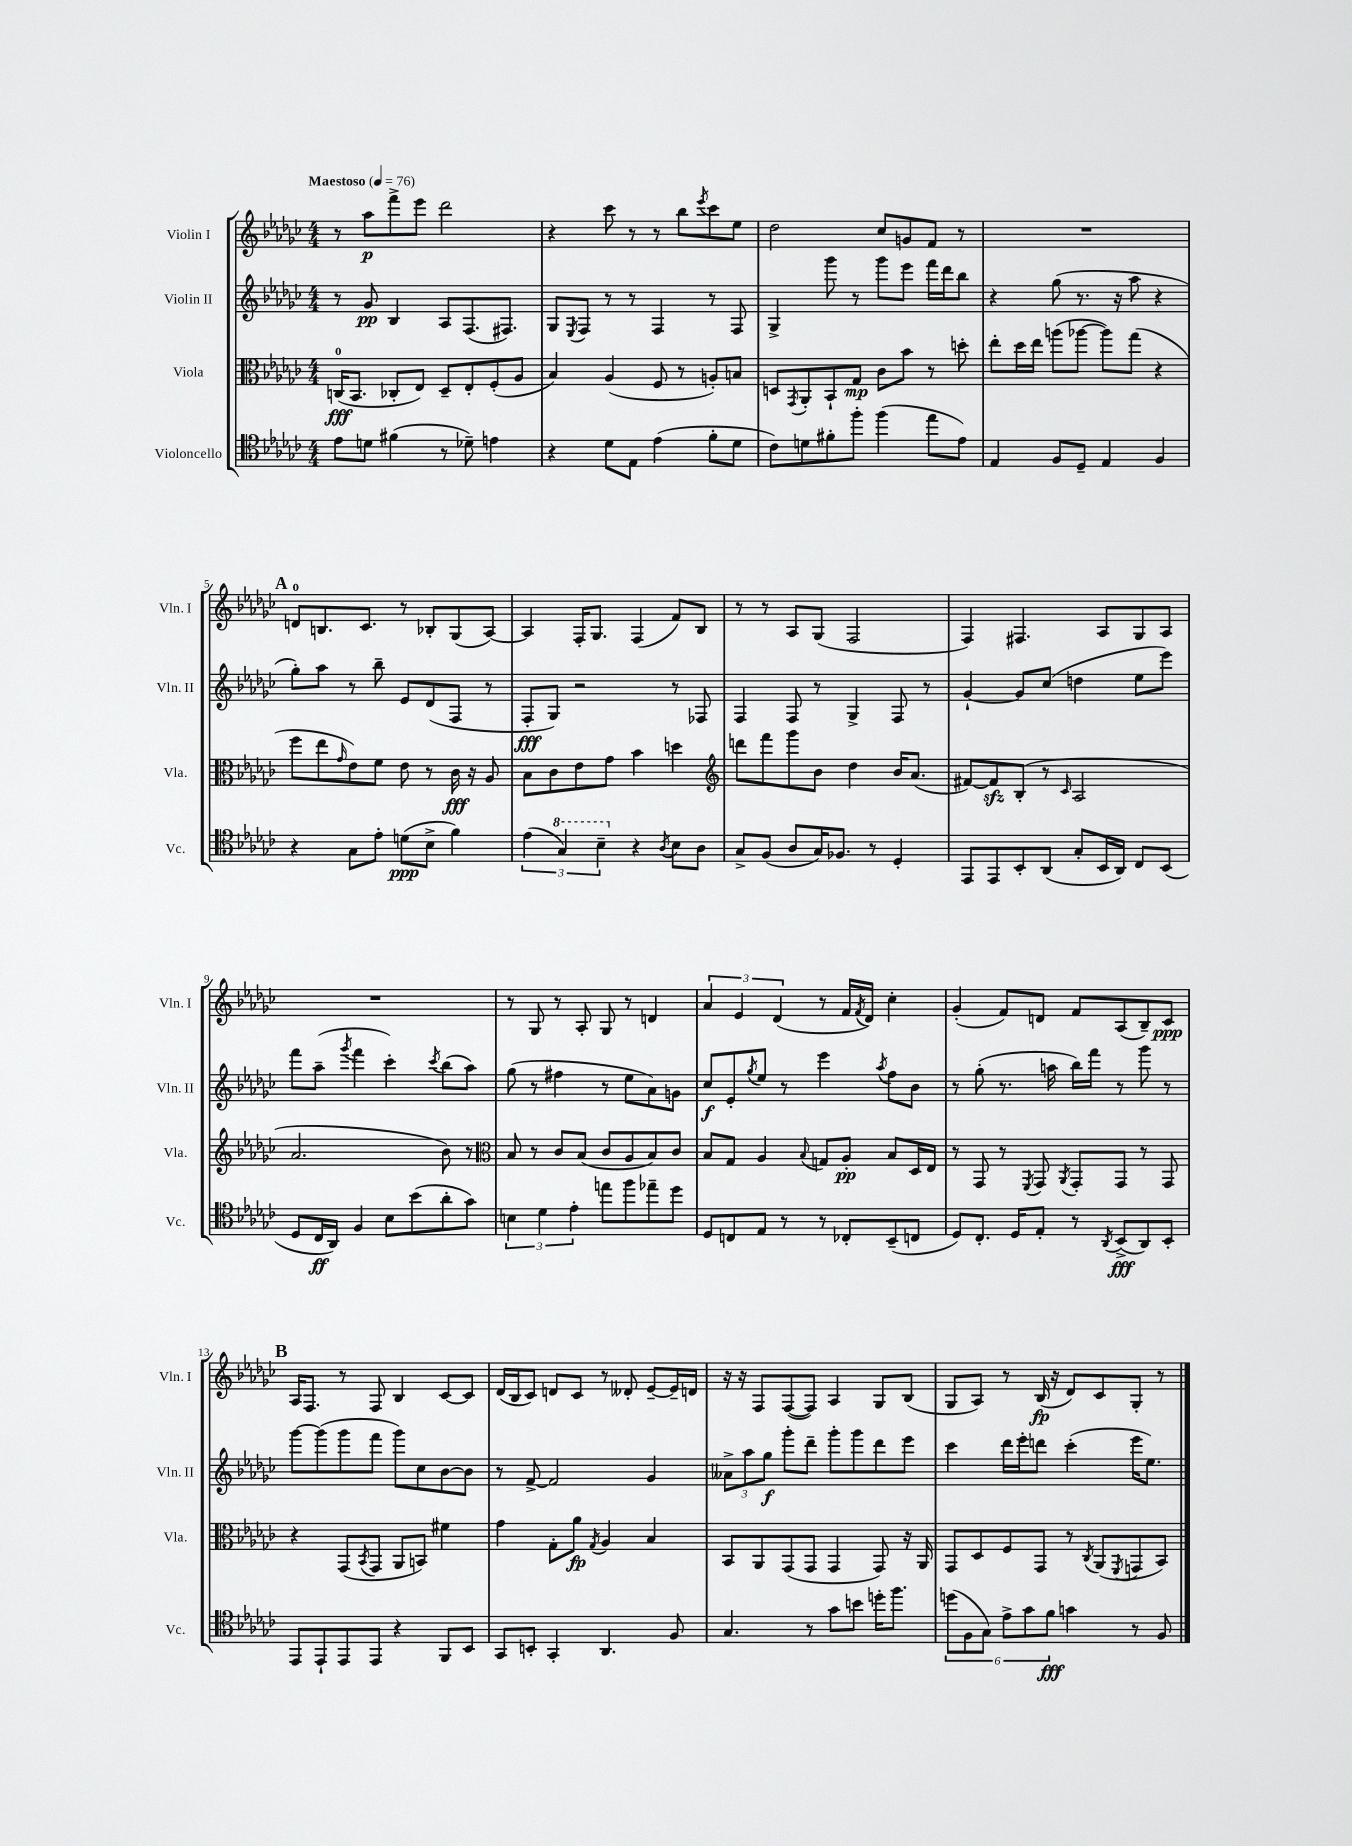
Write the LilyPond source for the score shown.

<<
\new StaffGroup <<
\new Staff = "s0" \with { instrumentName = "Violin I" shortInstrumentName = "Vln. I" } {
    \clef treble \key ges \major \numericTimeSignature \time 4/4 \tempo "Maestoso" 4 = 76
    r8 aes''8\p f'''8-> ees'''8 des'''2 |
    r4 ces'''8 r8 r8 bes''8 \acciaccatura { ees'''8 } ces'''8 ees''8 |
    des''2 ces''8 g'8 f'8 r8 |
    R1 |
    \mark \markup { \bold "A" } d'8-0 b8. ces'8. r8 bes8-. ges8( aes8~) |
    aes4 f16-. ges8. f4( f'8) bes8 |
    r8 r8 aes8 ges8( f2 |
    f4) fis4. aes8 ges8 aes8 |
    R1 |
    r8 ges8 r8 aes8-. ges8 r8 d'4 |
    \tuplet 3/2 { aes'4 ees'4 des'4( } r8 f'16 \acciaccatura { f'8 } des'16) ces''4-. |
    ges'4-.( f'8) d'8 f'8 aes8( bes8--) ces'8\ppp |
    \mark \markup { \bold "B" } aes16 f8. r8 f8 bes4 ces'8~ ces'8 |
    des'16( bes16 ces'8) d'8 ces'8 r8 deses'8-. ees'8~-- ees'16-- d'16 |
    r16 r16 f8 f8~( f8) aes4 ges8 bes8( |
    ges8 aes8) r8 bes16\fp( r16 des'8) ces'8 ges8-. r8 \bar "|." |
}
\new Staff = "s1" \with { instrumentName = "Violin II" shortInstrumentName = "Vln. II" } {
    \clef treble \key ges \major \numericTimeSignature \time 4/4
    r8 ges'8\pp bes4 aes8 f8.( fis8.) |
    ges8 \acciaccatura { ees8 } f8 r8 r8 f4 r8 f8 |
    ges4-> ges'''8 r8 ges'''8 ees'''8 f'''16 des'''16 bes''8 |
    r4 ges''8( r8. r16 aes''8 r4 |
    \mark \markup { \bold "A" } ges''8-.) aes''8 r8 bes''8-- ees'8 des'8( f8 r8 |
    f8-.\fff ges8) r2 r8 fes8 |
    f4 f8 r8 ges4-> f8 r8 |
    ges'4~-! ges'8 ces''8( d''4 ees''8 ees'''8) |
    f'''8 aes''8--( \acciaccatura { ges'''8 } f'''4 ces'''4-.) \acciaccatura { ces'''8 } bes''8( aes''8) |
    ges''8( r8 fis''4 r8 ees''8 aes'8) g'8 |
    ces''8\f ees'8-. \acciaccatura { ges''8 } ees''8 r8 ees'''4 \acciaccatura { aes''8 } f''8 bes'8 |
    r8 ges''8-.( r8. a''16 bes''16) f'''16 r8 ges'''8 r8 |
    \mark \markup { \bold "B" } ges'''8~ ges'''8( ges'''8 f'''8 ges'''8) ces''8 bes'8~ bes'8 |
    r8 f'8~-> f'2 ges'4 |
    \tuplet 3/2 { aeses'8-> aes''8 ges''8\f } ges'''8-. des'''8-- ges'''8-. ges'''8 des'''8 ees'''8 |
    ces'''4 des'''16 ees'''16-. d'''8 ces'''4-.( ees'''16 ees''8.) \bar "|." |
}
\new Staff = "s2" \with { instrumentName = "Viola" shortInstrumentName = "Vla." } {
    \clef alto \key ges \major \numericTimeSignature \time 4/4
    c16-0\fff( bes,8. ces8-. ees8) des8-- ees8-. f8-.( aes8 |
    bes4) aes4( f8 r8 a8-.) b8 |
    d8 \acciaccatura { ges,8 } aes,8-. bes,8-! ges8\mp ces'8 bes'8 r8 d''8-. |
    ees''8-. des''16 ees''16 a''8( aes''8~ aes''8) ges''8( r4 |
    \mark \markup { \bold "A" } f''8 ees''8 \grace { ges'16 } ees'8) f'8 ees'8 r8 ces'16\fff r16 aes8 |
    bes8 ces'8 ees'8 ges'8 bes'4 d''4 |
    \clef treble d'''8 f'''8 ges'''8 bes'8 des''4 bes'16 aes'8.( |
    fis'8~) fis'8\sfz bes8-.( r8 \grace { ces'16 } aes2 |
    aes'2. bes'8) r8 |
    \clef alto bes8 r8 ces'8 bes8( ces'8 aes8 bes8) ces'8 |
    bes8 ges8 aes4 \appoggiatura { bes8 } g8 aes8-.\pp bes8 des16 ees16 |
    r8 ges,8 r8 \acciaccatura { f,8 } ges,8 \acciaccatura { aes,8 } ges,8-. ges,8 r8 ges,8 |
    \mark \markup { \bold "B" } r4 ges,8( \acciaccatura { bes,8 } ges,8 aes,8 b,8) fis'4 |
    ges'4 ges8-. aes'8\fp \acciaccatura { ges8 } aes4 bes4 |
    bes,8 aes,8 ges,8( ges,8 ges,4 ges,8) r16 aes,16 |
    ges,8 des8 f8 ges,8 r8 \acciaccatura { ces8 } aes,8( \acciaccatura { f,8 } g,8 bes,8) \bar "|." |
}
\new Staff = "s3" \with { instrumentName = "Violoncello" shortInstrumentName = "Vc." } {
    \clef tenor \key ges \major \numericTimeSignature \time 4/4
    ees'8 d'8 fis'4( r8 des'8--) e'4 |
    r4 des'8 ees8 ees'4( f'8-. des'8 |
    ces'8) d'8 fis'8-. f''8-. f''4( ees''8 ees'8) |
    ees4 f8 des8-- ees4 f4 |
    \mark \markup { \bold "A" } r4 ges8 ees'8-. d'8\ppp( bes8-> f'4) |
    \tuplet 3/2 { ees'4( \ottava #1 ges'4) bes'4-- \ottava #0 } r4 \acciaccatura { aes8 } bes8 aes8 |
    ges8-> f8( aes8 ges16) fes8. r8 des4-. |
    ees,8 ees,8 bes,8-. aes,8( ges8-. bes,16 aes,16) ces8 bes,8( |
    des8 ces16\ff aes,16) f4 bes8 bes'8( aes'8-. ges'8) |
    \tuplet 3/2 { b4 des'4 ees'4-. } e''8 f''8 ees''8-- des''8 |
    des8 c8 ees8 r8 r8 ces8-. bes,8--( c8 |
    des8) ces8.-. des16 ees8-. r8 \acciaccatura { aes,8 } bes,8->\fff( aes,8) bes,8-. |
    \mark \markup { \bold "B" } ees,8 ees,8-! ees,8 ees,8 r4 f,8 bes,8 |
    ges,8 b,8-. ges,4-. aes,4. f8 |
    ges4. r8 ges'8 b'8 d''16-. f''8. |
    \tuplet 6/4 { d''8( f8 ges8) ees'8-> ges'8 f'8\fff } g'4 r8 f8 \bar "|." |
}
>>
>>
